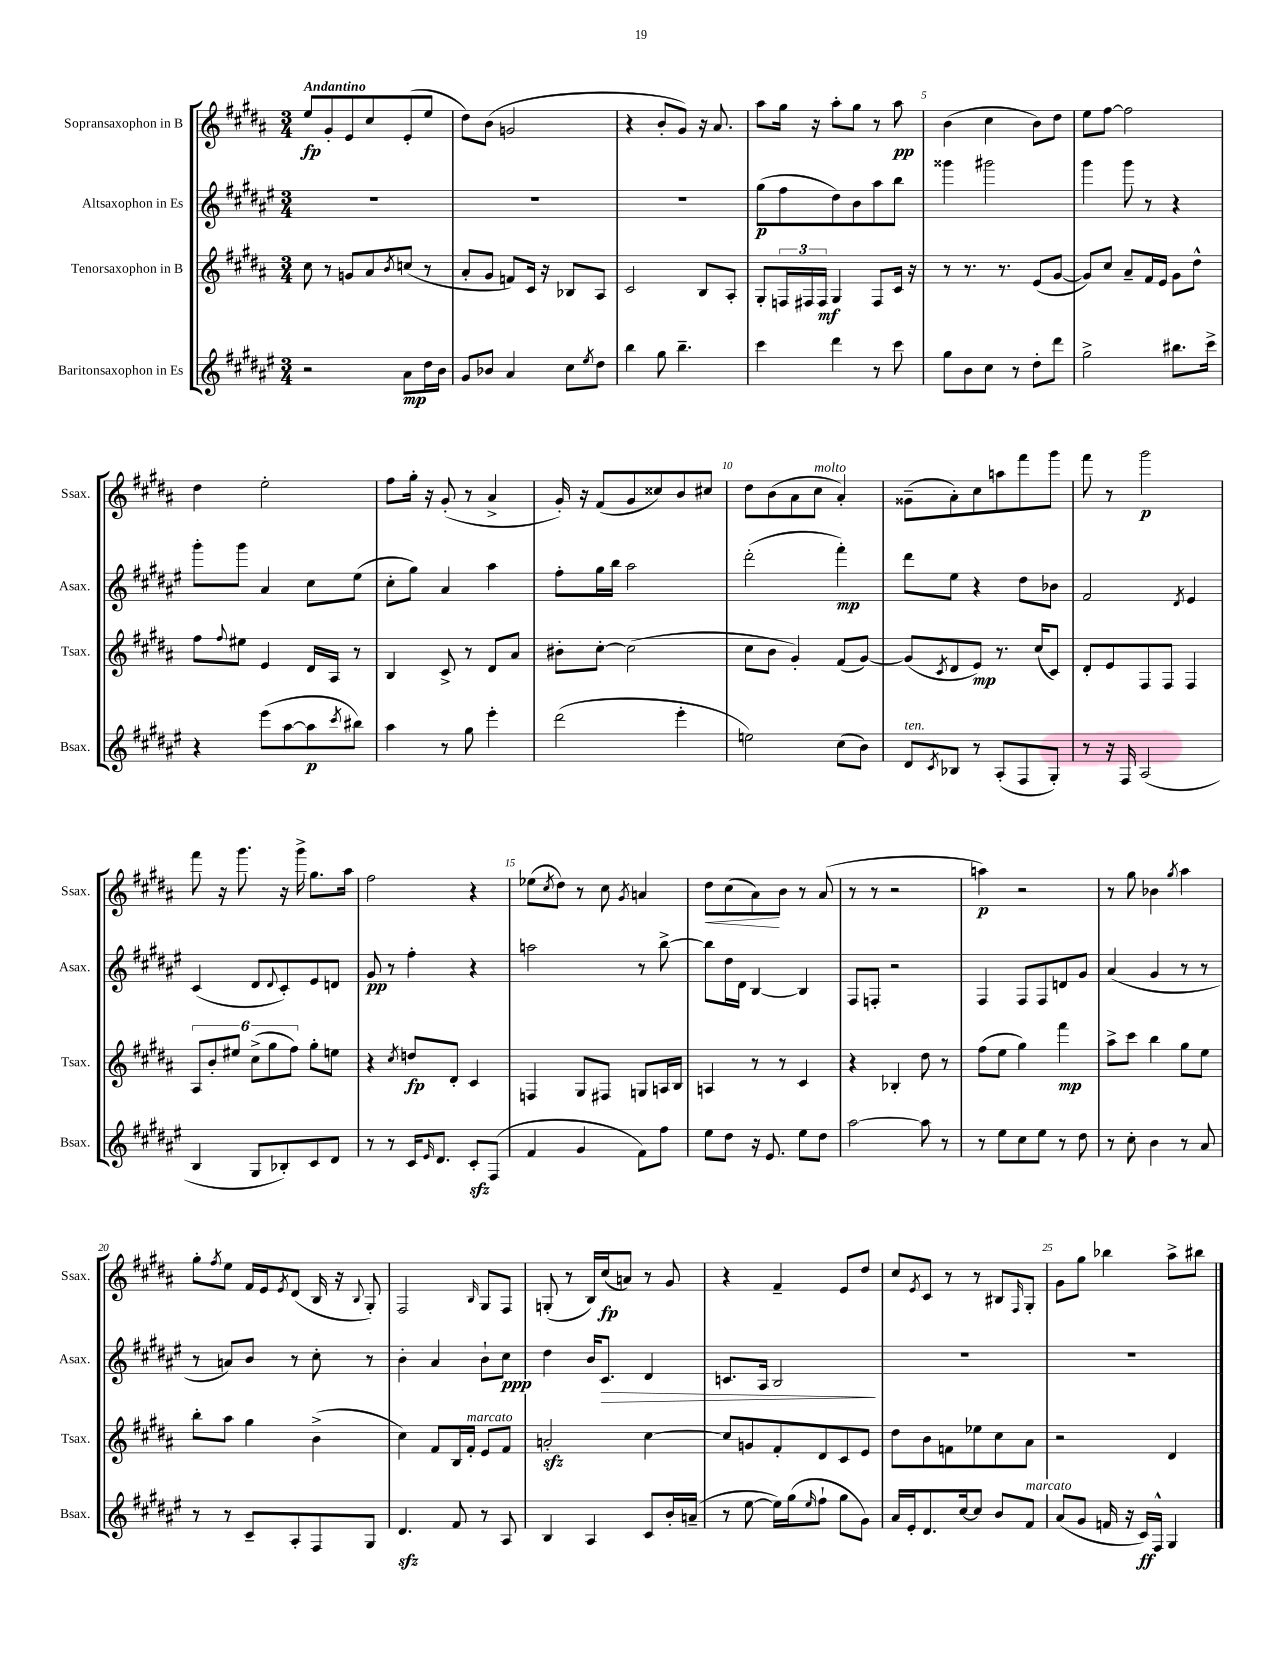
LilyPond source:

<<
\new StaffGroup <<
\new Staff = "s0" \with { instrumentName = "Sopransaxophon in B" shortInstrumentName = "Ssax." } {
    \clef treble \key b \major \numericTimeSignature \time 3/4 \tempo "Andantino"
    e''8\fp gis'8-. e'8 cis''8 e'8-.( e''8 |
    dis''8) b'8( g'2 |
    r4 b'8-. gis'8) r16 ais'8. |
    ais''8 gis''16 r16 ais''8-. gis''8 r8 ais''8\pp |
    b'4( cis''4 b'8) dis''8 |
    e''8 fis''8~ fis''2 |
    dis''4 e''2-. |
    fis''8 gis''16-. r16 gis'8-.( r8 ais'4-> |
    gis'16-.) r16 fis'8( gis'8 cisis''8) b'8 cis''8 |
    dis''8 b'8( ais'8 cis''8^\markup { \italic "molto" } ais'4-.) |
    gisis'8--( ais'8-.) cis''8 a''8 fis'''8 gis'''8 |
    fis'''8 r8 gis'''2\p |
    fis'''8 r16 gis'''8. r16 gis'''16-> gis''8. ais''16 |
    fis''2 r4 |
    ees''8( \acciaccatura { cis''8 } dis''8) r8 cis''8 \acciaccatura { gis'8 } a'4 |
    dis''8\< cis''8( ais'8\!) b'8 r8 ais'8( |
    r8 r8 r2 |
    a''4\p) r2 |
    r8 gis''8 bes'4 \acciaccatura { gis''8 } ais''4 |
    gis''8-. \acciaccatura { fis''8 } e''8 fis'16 e'16 \acciaccatura { e'8 } dis'8( b16 r16 \appoggiatura { b8 } gis8-.) |
    fis2 \grace { b16 } gis8 fis8 |
    g8-.( r8 b16) cis''16\fp( a'8) r8 gis'8 |
    r4 fis'4-- e'8 dis''8 |
    cis''8 \acciaccatura { e'8 } cis'8 r8 r8 bis8 \grace { fis16 } gis8-. |
    gis'8 gis''8 bes''4 ais''8-> bis''8 \bar "|." |
}
\new Staff = "s1" \with { instrumentName = "Altsaxophon in Es" shortInstrumentName = "Asax." } {
    \clef treble \key fis \major \numericTimeSignature \time 3/4
    R2. |
    R2. |
    R2. |
    gis''8\p( fis''8 dis''8) b'8 ais''8 b''8 |
    gisis'''4 gis'''2 |
    gis'''4 gis'''8 r8 r4 |
    gis'''8-. gis'''8 ais'4 cis''8 eis''8( |
    cis''8-. gis''8) ais'4 ais''4 |
    fis''8-. gis''16 b''16 ais''2 |
    dis'''2-.( fis'''4-.\mp) |
    dis'''8 eis''8 r4 dis''8 bes'8 |
    fis'2 \acciaccatura { dis'8 } eis'4 |
    cis'4( dis'8 \appoggiatura { dis'8 } cis'8-.) eis'8 d'8 |
    gis'8\pp r8 fis''4-. r4 |
    a''2 r8 b''8~-> |
    b''8 dis''16 dis'16 b4~ b4 |
    fis8 f8-. r2 |
    fis4 fis8 fis8 d'8 gis'8 |
    ais'4( gis'4 r8 r8 |
    r8 a'8) b'8 r8 cis''8-. r8 |
    b'4-. ais'4 b'8-! cis''8\ppp |
    dis''4 b'16 cis'8.\> dis'4 |
    c'8. ais16 b2\! |
    R2. |
    R2. \bar "|." |
}
\new Staff = "s2" \with { instrumentName = "Tenorsaxophon in B" shortInstrumentName = "Tsax." } {
    \clef treble \key b \major \numericTimeSignature \time 3/4
    cis''8 r8 g'8 ais'8 \acciaccatura { b'8 } c''8( r8 |
    ais'8-. gis'8 f'8) cis'16 r16 bes8 ais8 |
    cis'2 b8 ais8-. |
    gis8-. \tuplet 3/2 { f16 fis16 fis16\mf } gis4 fis8 cis'16 r16 |
    r8 r8. r8. e'8( gis'8~ |
    gis'8) cis''8 ais'8-- fis'16 e'16 gis'8 dis''8-^ |
    fis''8 \appoggiatura { fis''8 } eis''8 e'4 dis'16 ais16 r8 |
    b4 cis'8-> r8 dis'8 ais'8 |
    bis'8-. cis''8~-. cis''2( |
    cis''8 b'8 gis'4-.) fis'8( gis'8~) |
    gis'8( \acciaccatura { cis'8 } dis'8 e'8\mp) r8. cis''16( cis'8) |
    dis'8-. e'8 fis8 fis8 fis4 |
    \tuplet 6/4 { ais8 b'8-. eis''8 cis''8->( gis''8 fis''8) } gis''8-. e''8 |
    r4 \acciaccatura { cis''8 } d''8\fp dis'8-. cis'4 |
    f4 gis8 fis8 g8 a16 b16 |
    a4 r8 r8 cis'4 |
    r4 bes4-. dis''8 r8 |
    fis''8( e''8 gis''4) fis'''4\mp |
    ais''8-> cis'''8 b''4 gis''8 e''8 |
    b''8-. ais''8 gis''4 b'4->( |
    cis''4) fis'8 b16 fis'16-.^\markup { \italic "marcato" } e'8 fis'8 |
    a'2-.\sfz cis''4~ |
    cis''8 g'8 fis'8-. dis'8 cis'8 e'8 |
    dis''8 b'8 f'8 ees''8 cis''8 ais'8 |
    r2 dis'4 \bar "|." |
}
\new Staff = "s3" \with { instrumentName = "Baritonsaxophon in Es" shortInstrumentName = "Bsax." } {
    \clef treble \key fis \major \numericTimeSignature \time 3/4
    r2 ais'8\mp dis''16 b'16 |
    gis'8 bes'8 ais'4 cis''8 \acciaccatura { eis''8 } dis''8 |
    b''4 gis''8 b''4.-- |
    cis'''4 dis'''4 r8 cis'''8 |
    gis''8 b'8 cis''8 r8 dis''8-. dis'''8 |
    gis''2-> bis''8. cis'''16-> |
    r4 eis'''8( ais''8~ ais''8\p \acciaccatura { cis'''8 } bis''8) |
    ais''4 r8 gis''8 eis'''4-. |
    dis'''2( eis'''4-. |
    e''2) cis''8( b'8) |
    dis'8^\markup { \italic "ten." } \acciaccatura { cis'8 } bes8 r8 ais8-.( fis8 gis8-.) |
    r8 r16 fis16 ais2( |
    b4 gis8 bes8-.) cis'8 dis'8 |
    r8 r8 cis'16 \grace { eis'16 } dis'8. cis'8-.\sfz fis8( |
    fis'4 gis'4 fis'8) fis''8 |
    eis''8 dis''8 r16 eis'8. eis''8 dis''8 |
    ais''2~ ais''8 r8 |
    r8 eis''8 cis''8 eis''8 r8 dis''8 |
    r8 cis''8-. b'4 r8 ais'8 |
    r8 r8 cis'8-- ais8-. fis8 gis8 |
    dis'4.\sfz fis'8 r8 ais8 |
    b4 ais4 cis'8 b'16-. a'16--( |
    r8 eis''8~ eis''16) gis''16( \grace { eis''16 } fis''8-! gis''8 gis'8) |
    ais'16 eis'16-. dis'8. cis''16~ cis''8 b'8 fis'8^\markup { \italic "marcato" } |
    ais'8( gis'8 f'16 r16 cis'16\ff) fis16-^ gis4 \bar "|." |
}
>>
>>
\layout { \context { \Score \override BarNumber.break-visibility = ##(#f #t #t) barNumberVisibility = #(every-nth-bar-number-visible 5) } }
